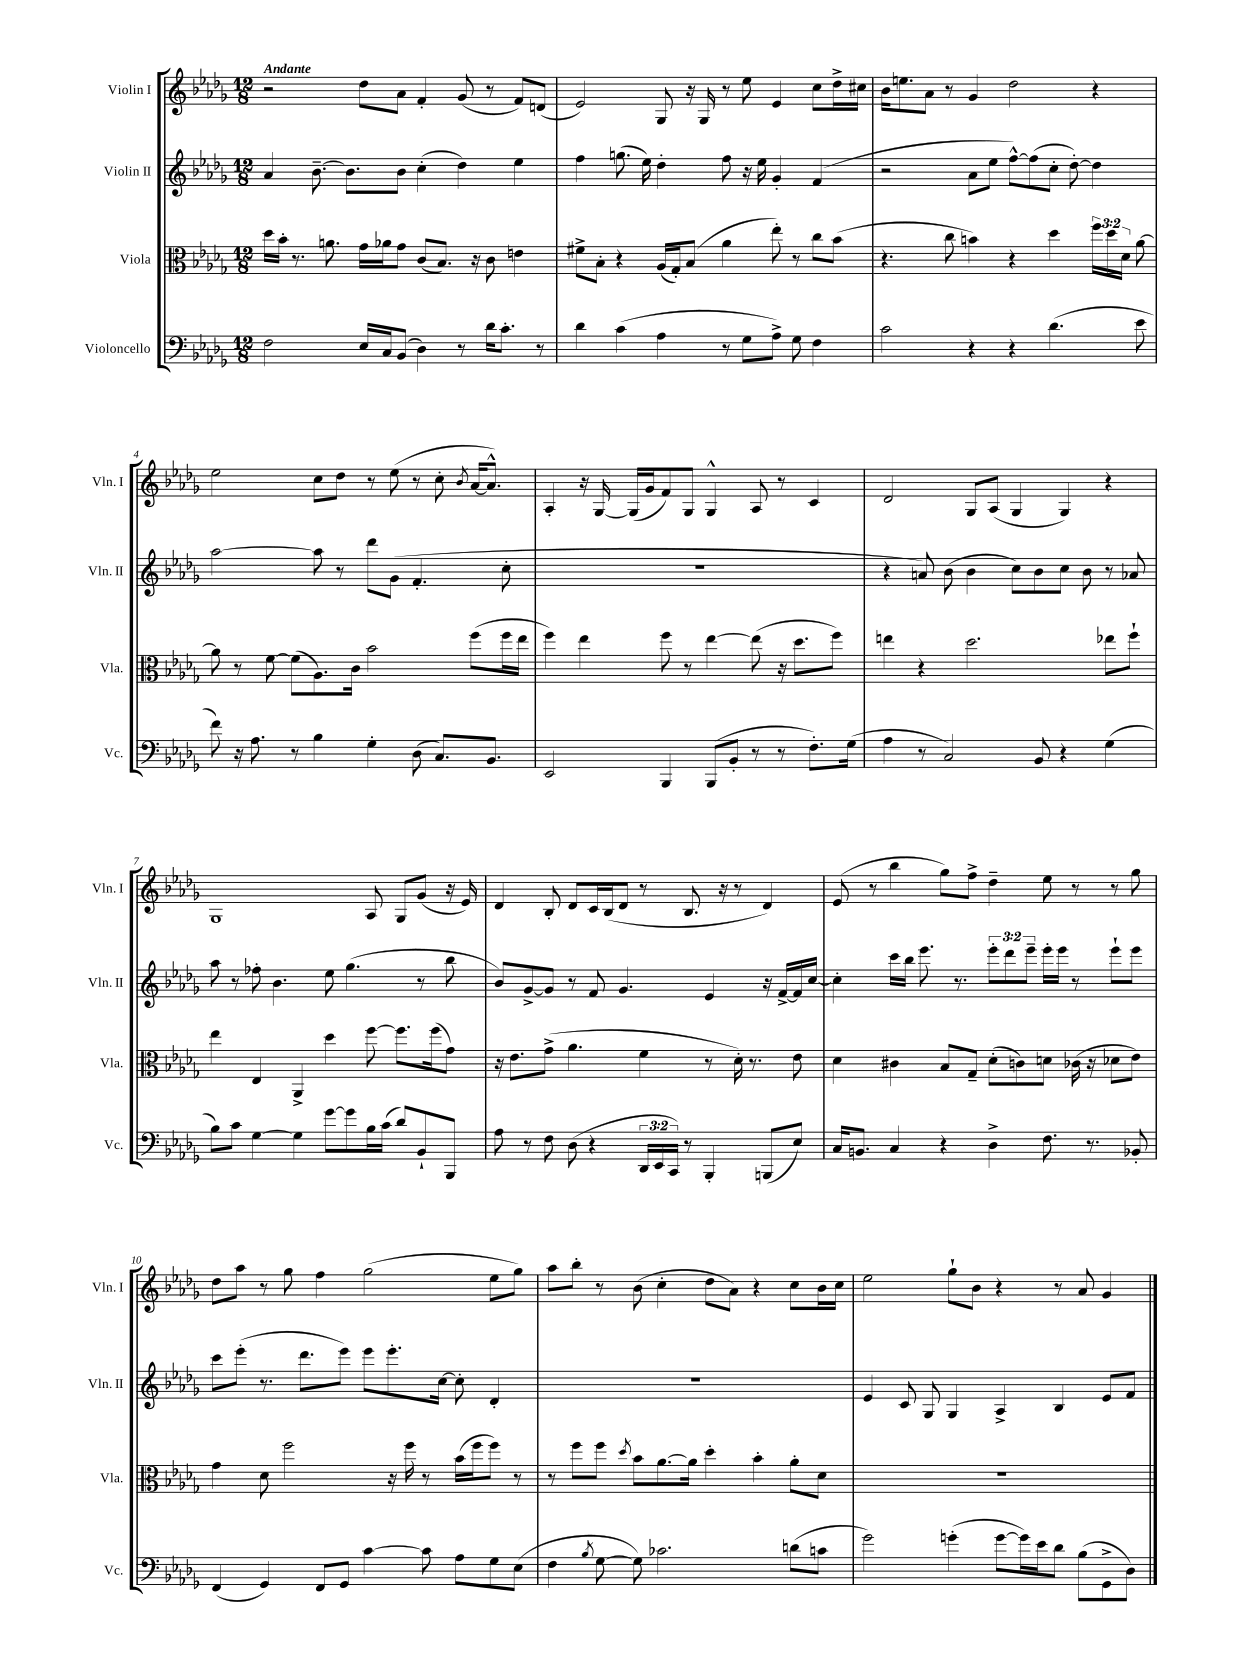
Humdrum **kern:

**kern	**kern	**kern	**kern
*part4	*part3	*part2	*part1
*staff4	*staff3	*staff2	*staff1
*I"Violoncello	*I"Viola	*I"Violin II	*I"Violin I
*I'Vc.	*I'Vla.	*I'Vln. II	*I'Vln. I
*clefF4	*clefC3	*clefG2	*clefG2
*k[b-e-a-d-g-]	*k[b-e-a-d-g-]	*k[b-e-a-d-g-]	*k[b-e-a-d-g-]
*M12/8	*M12/8	*M12/8	*M12/8
=1	=1	=1	=1
!	!	!	!LO:TX:a:B:t=Andante
2F\	16dd-\LL	4a-/	2r
.	16b-'\JJ	.	.
.	8.r	.	.
.	.	[8.b-~\	.
.	8.an\	.	.
.	.	8.b-\L]	.
16E-/LL	16g-\LL	.	8dd-\L
16C/J	16a-X\J	.	.
(8BB-/J	8g-\J	8b-\J	8a-\J
4D-\)	(8c/L	(4cc'\	4f'/
.	8.B-/J)	.	.
8r	.	4dd-\)	(8g-/
.	16r	.	.
16d-\KL	8c\	.	8r
8.c'\J	.	.	.
.	4en\	4ee-\	8f/L)
8r	.	.	(8dn/J
=2	=2	=2	=2
4d-\	8f#X^\L	4ff\	2e-/)
.	8B-'\J	.	.
(4c\	4r	(8.ggn\	.
.	.	16ee-\)	.
4A-\	(16A-/LL	4dd-'\	8G-/
.	16G-'/J)	.	.
.	(8B-/J	.	16r
.	.	.	16G-/
8r	4a-\	8ff\	8r
8G-\L	.	16r	8ee-\
.	.	16ee-\	.
8A-^\J)	8ee-'\)	4g-'/	4e-/
8G-\	8r	.	.
4F\	8cc\L	(4f/	8cc\L
.	(8b-\J	.	16dd-^\L
.	.	.	16cc#X\JJ
=3	=3	=3	=3
2c\	4.r	2r	16b-\KL
.	.	.	8.een\
.	.	.	8a-\J
.	8cc\	.	8r
4r	4bn\)	8a-\L	4g-/
.	.	8ee-\J	.
4r	4r	[8ff^^\L)	2dd-\
.	.	(8ff\]	.
(4.d-\	4dd-\	8cc'\J	.
.	.	[8dd-'\)	.
.	24ff\LL	4dd-\]	4r
.	24dd-\	.	.
.	24d-\JJ	.	.
8e-\	[8a-\	.	.
!!LO:LB:g=z
=4	=4	=4	=4
8f\)	8a-\]	[2aa-\	2ee-\
16r	8r	.	.
8.A-\	.	.	.
.	[8f\	.	.
8r	(8f\L]	.	.
4B-\	8.A-\)	8aa-\]	8cc\L
.	.	8r	8dd-\J
.	16c\Jk	.	.
4G-'\	2b-\	8ddd-\L	8r
.	.	(8g-\J	(8ee-\
(8D-\	.	4.f'/	8r
8.C/L)	.	.	8cc'\
.	.	.	8qb-/
.	(8ff\L	.	[16a-/KL
8.BB-/J	.	.	8.a-^^/J])
.	16ff\L	8cc'\	.
.	16ee-\JJ	.	.
=5	=5	=5	=5
2EE-/	4ff\)	1.r	4A-'/
.	4ee-\	.	16r
.	.	.	[16G-/
.	.	.	(16G-/LL]
.	.	.	16g-/J
4BBB-/	8ff\	.	8f/)
.	8r	.	8G-/J
(8BBB-/L	[4ee-\	.	4G-^^/
8BB-'/J	.	.	.
8r	(8ee-\]	.	8A-/
8r	16r	.	8r
.	8.dd-\L	.	.
8.F'\L)	.	.	4c/
.	8ff\J)	.	.
(16G-\Jk	.	.	.
=6	=6	=6	=6
4A-\	4een\	4r	2d-/
8r	4r	8an/)	.
2C/)	.	(8b-\	.
.	2.dd-\	4b-\	8G-/L
.	.	.	(8A-/J
.	.	8cc\L)	4G-/
8BB-/	.	8b-\	.
4r	.	8cc\J	4G-/)
.	.	8b-\	.
(4G-\	8ee-X\L	8r	4r
.	8ff`\J	8a-X/	.
!!LO:LB:g=z
=7	=7	=7	=7
8B-\L)	4ee-\	8aa-\	1G-
8c\J	.	8r	.
[4G-\	4E-/	8ff-X'\	.
.	.	4.b-\	.
4G-\]	4AA-^/	.	.
[8g-\L	4dd-\	8ee-\	.
8g-\]	.	(4.gg-\	.
16B-\L	[8ff\	.	8A-/
(16c\JJ	.	.	.
8d-/L)	8.ff\L]	.	8G-/L
8BB-`/	.	8r	(8g-/J
.	(16ff\k	.	.
8BBB-/J	8g-\J)	8bb-\	16r
.	.	.	16e-/)
=8	=8	=8	=8
8A-\	16r	8b-/L)	4d-/
.	8.e-\L	.	.
8r	.	[8g-^/	.
8F\	(8g-^\J	8g-/J]	8B-'/
(8D-\	4.a-\	8r	8d-/L
4r	.	8f/	16c/L
.	.	.	(16B-/J
.	.	4.g-/	8d-/J
24DD-/LL	4f\	.	8r
24EE-/	.	.	.
24CC/JJ)	.	.	.
8r	.	.	8.B-/
4BBB-'/	8r	4e-/	.
.	.	.	16r
.	16d-'\)	.	8r
.	8.r	.	.
(8BBBn/L	.	16r	4d-/)
.	.	[16f^/LL	.
8E-/J)	8e-\	16f/]	.
.	.	[16cc/JJ	.
=9	=9	=9	=9
16C/KL	4d-\	4cc'\]	(8e-/
8.BBn/J	.	.	.
.	.	.	8r
4C/	4c#X\	16ccc\LL	4bb-\
.	.	16bb-\JJ	.
.	.	8.eee-\	.
4r	8B-/L	.	8gg-\L)
.	.	8.r	.
.	8G-~/J	.	8ff^\J
4D-^\	(8d-'\L	12eee-'\L	4dd-~\
.	.	12ddd-\	.
.	8cn\)	.	.
.	.	12eee-~\J	.
8.F\	8dn\J	16eee-'\LL	8ee-\
.	.	16eee-\JJ	.
.	(16c-X\	8r	8r
8.r	16r	.	.
.	8d-X\L	8eee-`\L	8r
8BB-X'/	8e-\J)	8eee-\J	8gg-\
!!LO:LB:g=z
=10	=10	=10	=10
(4FF/	4g-\	8ccc\L	8dd-\L
.	.	(8eee-'\J	8aa-\J
4GG-/)	8d-\	8.r	8r
.	2ff\	.	8gg-\
.	.	8.ddd-\L	.
8FF/L	.	.	4ff\
8GG-/J	.	8eee-\J)	.
[4c\	.	8eee-\L	(2gg-\
.	16r	8.eee-'\	.
.	16ff\	.	.
8c\]	8r	.	.
.	.	[16cc\Jk	.
8A-\L	(16b-\LL	8cc'\]	.
.	16ff\J	.	.
8G-\	8ff\J)	4d-'/	8ee-\L
(8E-\J	8r	.	8gg-\J)
=11	=11	=11	=11
4F\	8r	1.r	8aa-\L
.	8ff\L	.	8bb-'\J
8qB-/	.	.	.
[8G-\	8ff\J	.	8r
.	8qdd-/	.	.
8G-\])	8b-\L	.	(8b-\
2.c-X\	[8.a-\	.	4cc'\
.	16a-\Jk]	.	.
.	4dd-'\	.	8dd-\L
.	.	.	8a-\J)
.	4b-'\	.	4r
(8dn\L	8a-'\L	.	8cc\L
8cn\J	8d-\J	.	16b-\L
.	.	.	16cc\JJ
=12	=12	=12	=12
2g-\)	1.r	4e-/	2ee-\
.	.	8c/	.
.	.	8G-/	.
(4gn'\	.	4G-/	8gg-`\L
.	.	.	8b-\J
[8g\L	.	4A-^/	4r
16g\L])	.	.	.
16e-\J	.	.	.
8d-\J	.	4B-/	8r
(8B-\L	.	.	8a-/
8GG-^\	.	8e-/L	4g-/
8D-\J)	.	8f/J	.
==	==	==	==
*-	*-	*-	*-
